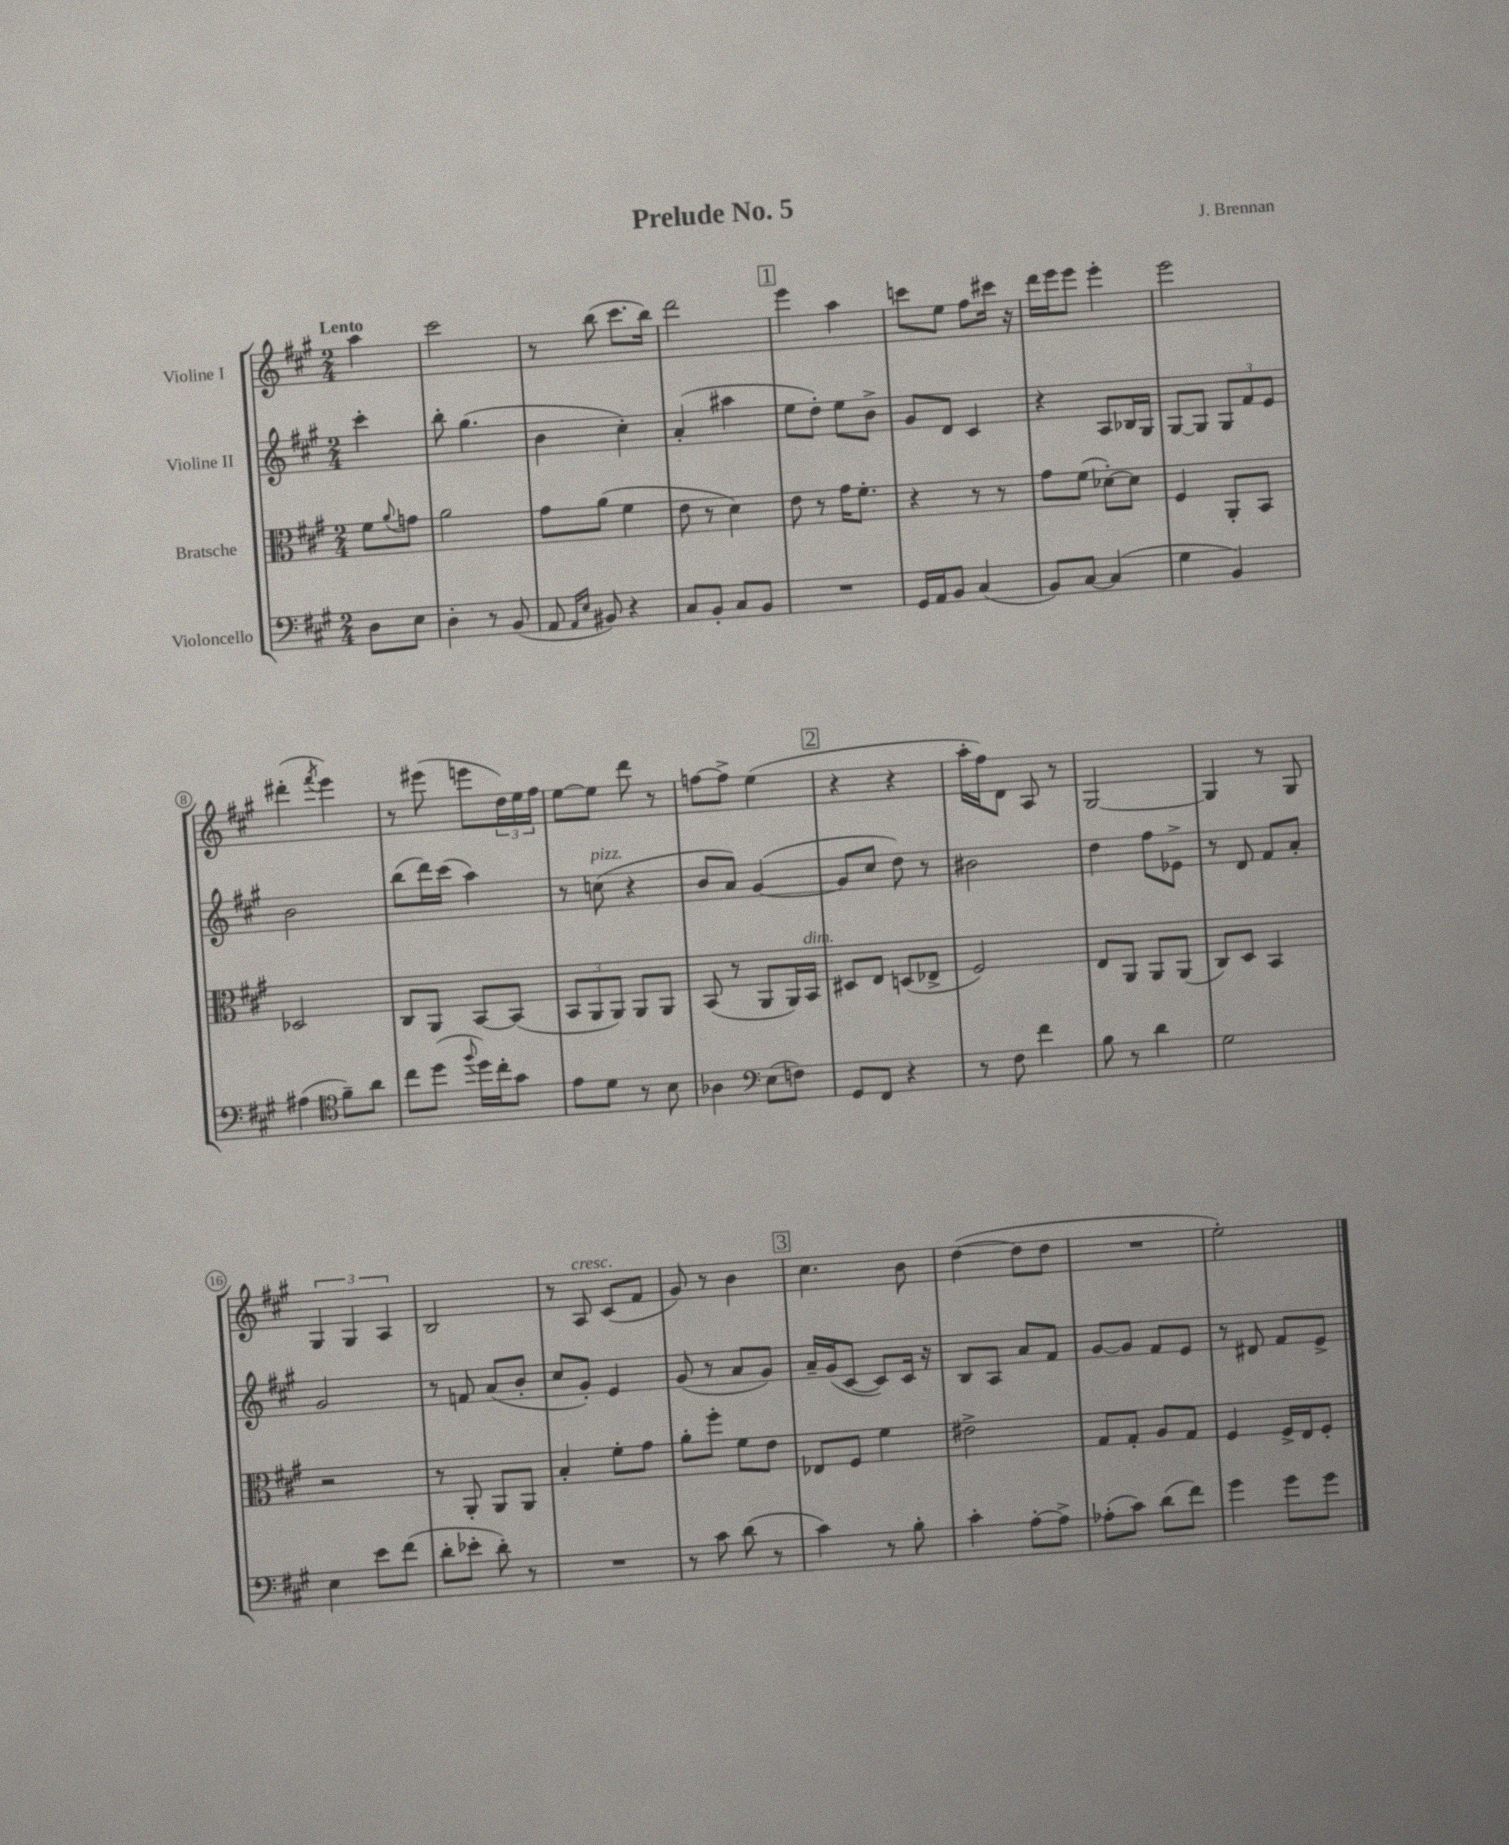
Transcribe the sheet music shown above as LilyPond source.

\header { title = "Prelude No. 5" composer = "J. Brennan" }
<<
\new StaffGroup <<
\new Staff = "s0" \with { instrumentName = "Violine I" } {
    \clef treble \key a \major \numericTimeSignature \time 2/4 \partial 4 \tempo "Lento"
    a''4 |
    cis'''2 |
    r8 b''8( cis'''8. b''16) |
    d'''2 |
    \mark \markup { \box "1" } e'''4 a''4 |
    c'''8 e''8 fis''8 cis'''16 r16 |
    d'''16 e'''16 e'''8 e'''4-. |
    e'''2 |
    dis'''4-.( \acciaccatura { fis'''8 } e'''4) |
    r8 eis'''8( e'''8 \tuplet 3/2 { d''16) e''16 fis''16 } |
    e''8~ e''8 d'''8 r8 |
    f''8~ f''8-> e''4( |
    \mark \markup { \box "2" } r4 r4 |
    a''16-. fis''16) d'8 a8 r8 |
    gis2~ |
    gis4 r8 gis8 |
    \tuplet 3/2 { gis4 gis4 a4 } |
    b2 |
    r8 a8^\markup { \italic "cresc." } cis'8( fis'8 |
    gis'8) r8 b'4 |
    \mark \markup { \box "3" } cis''4. b'8 |
    d''4~( d''8 d''8 |
    R2 |
    e''2-.) \bar "|." |
}
\new Staff = "s1" \with { instrumentName = "Violine II" } {
    \clef treble \key a \major \numericTimeSignature \time 2/4 \partial 4
    cis'''4-. |
    b''8-. gis''4.( |
    b'4 cis''4-.) |
    a'4-.( ais''4 |
    \mark \markup { \box "1" } e''8 d''8-.) e''8 b'8-> |
    gis'8 d'8 cis'4 |
    r4 a8 bes16 gis16 |
    gis8~ gis8 \tuplet 3/2 { gis8 fis'8 e'8 } |
    b'2 |
    b''8( d'''16) cis'''16( a''4) |
    r8 c''8^\markup { \italic "pizz." }( r4 |
    b'8 a'8) gis'4~( |
    \mark \markup { \box "2" } gis'8 cis''8 d''8) r8 |
    bis'2 |
    d''4 fis''8 ees'8-> |
    r8 d'8 fis'8 a'8-. |
    gis'2 |
    r8 f'8 a'8( b'8-. |
    cis''8 gis'8-.) e'4 |
    gis'8( r8 a'8 gis'8) |
    \mark \markup { \box "3" } a'16-- gis'16( cis'8~ cis'8) cis'16 r16 |
    b8 a8 a'8 fis'8 |
    gis'8~ gis'8 fis'8 e'8 |
    r8 dis'8 fis'8 e'8-> \bar "|." |
}
\new Staff = "s2" \with { instrumentName = "Bratsche" } {
    \clef alto \key a \major \numericTimeSignature \time 2/4 \partial 4
    fis'8 \appoggiatura { a'8 } g'8 |
    a'2 |
    gis'8 a'8( fis'4 |
    e'8 r8 d'4) |
    \mark \markup { \box "1" } e'8 r8 gis'16 fis'8.-. |
    r4 r8 r8 |
    gis'8 fis'8( des'8~-.) des'8 |
    fis4 a,8-. b,8 |
    des2 |
    cis8 a,8 b,8~ b,8( |
    \tuplet 3/2 { b,8 a,8 a,8) } a,8 a,8 |
    b,8( r8 a,8 a,16) b,16^\markup { \italic "dim." } |
    \mark \markup { \box "2" } dis8 e8 d8( ees8-> |
    fis2) |
    e8 a,8 a,8 a,8( |
    cis8) d8 b,4 |
    r2 |
    r8 a,8-. a,8 a,8 |
    b4-. fis'8-. gis'8 |
    a'8-. fis''8-. fis'8 e'8 |
    \mark \markup { \box "3" } ees8 fis8 fis'4 |
    eis'2-> |
    gis8 gis8-. a8 gis8 |
    fis4 fis16-> e16 fis8-. \bar "|." |
}
\new Staff = "s3" \with { instrumentName = "Violoncello" } {
    \clef bass \key a \major \numericTimeSignature \time 2/4 \partial 4
    d8 e8 |
    d4-. r8 b,8( |
    a,8 \grace { a,16 e16 } bis,8) r4 |
    cis8 b,8-. cis8 b,8 |
    \mark \markup { \box "1" } R2 |
    gis,16 a,16 b,8 cis4( |
    b,8) cis8~ cis4( |
    gis4 b,4) |
    ais4( \clef tenor fis'8--) a'8 |
    cis''8 d''8( \appoggiatura { fis''8 } d''16) cis''16-. gis'8 |
    e'8 d'8 r8 b8 |
    aes4 \clef bass e8( f8) |
    \mark \markup { \box "2" } gis,8 fis,8 r4 |
    r8 fis8 fis'4 |
    b8 r8 d'4 |
    gis2 |
    e4 e'8 fis'8( |
    d'8-. ees'8-. d'8-.) r8 |
    R2 |
    r8 cis'8 d'8( r8 |
    \mark \markup { \box "3" } cis'4) r8 b8-. |
    cis'4-. a8~-. a8-> |
    aes8-.( cis'8) d'8( fis'8) |
    gis'4 gis'8 gis'8 \bar "|." |
}
>>
>>
\layout { \context { \Score \override BarNumber.stencil = #(make-stencil-circler 0.1 0.3 ly:text-interface::print) } }
